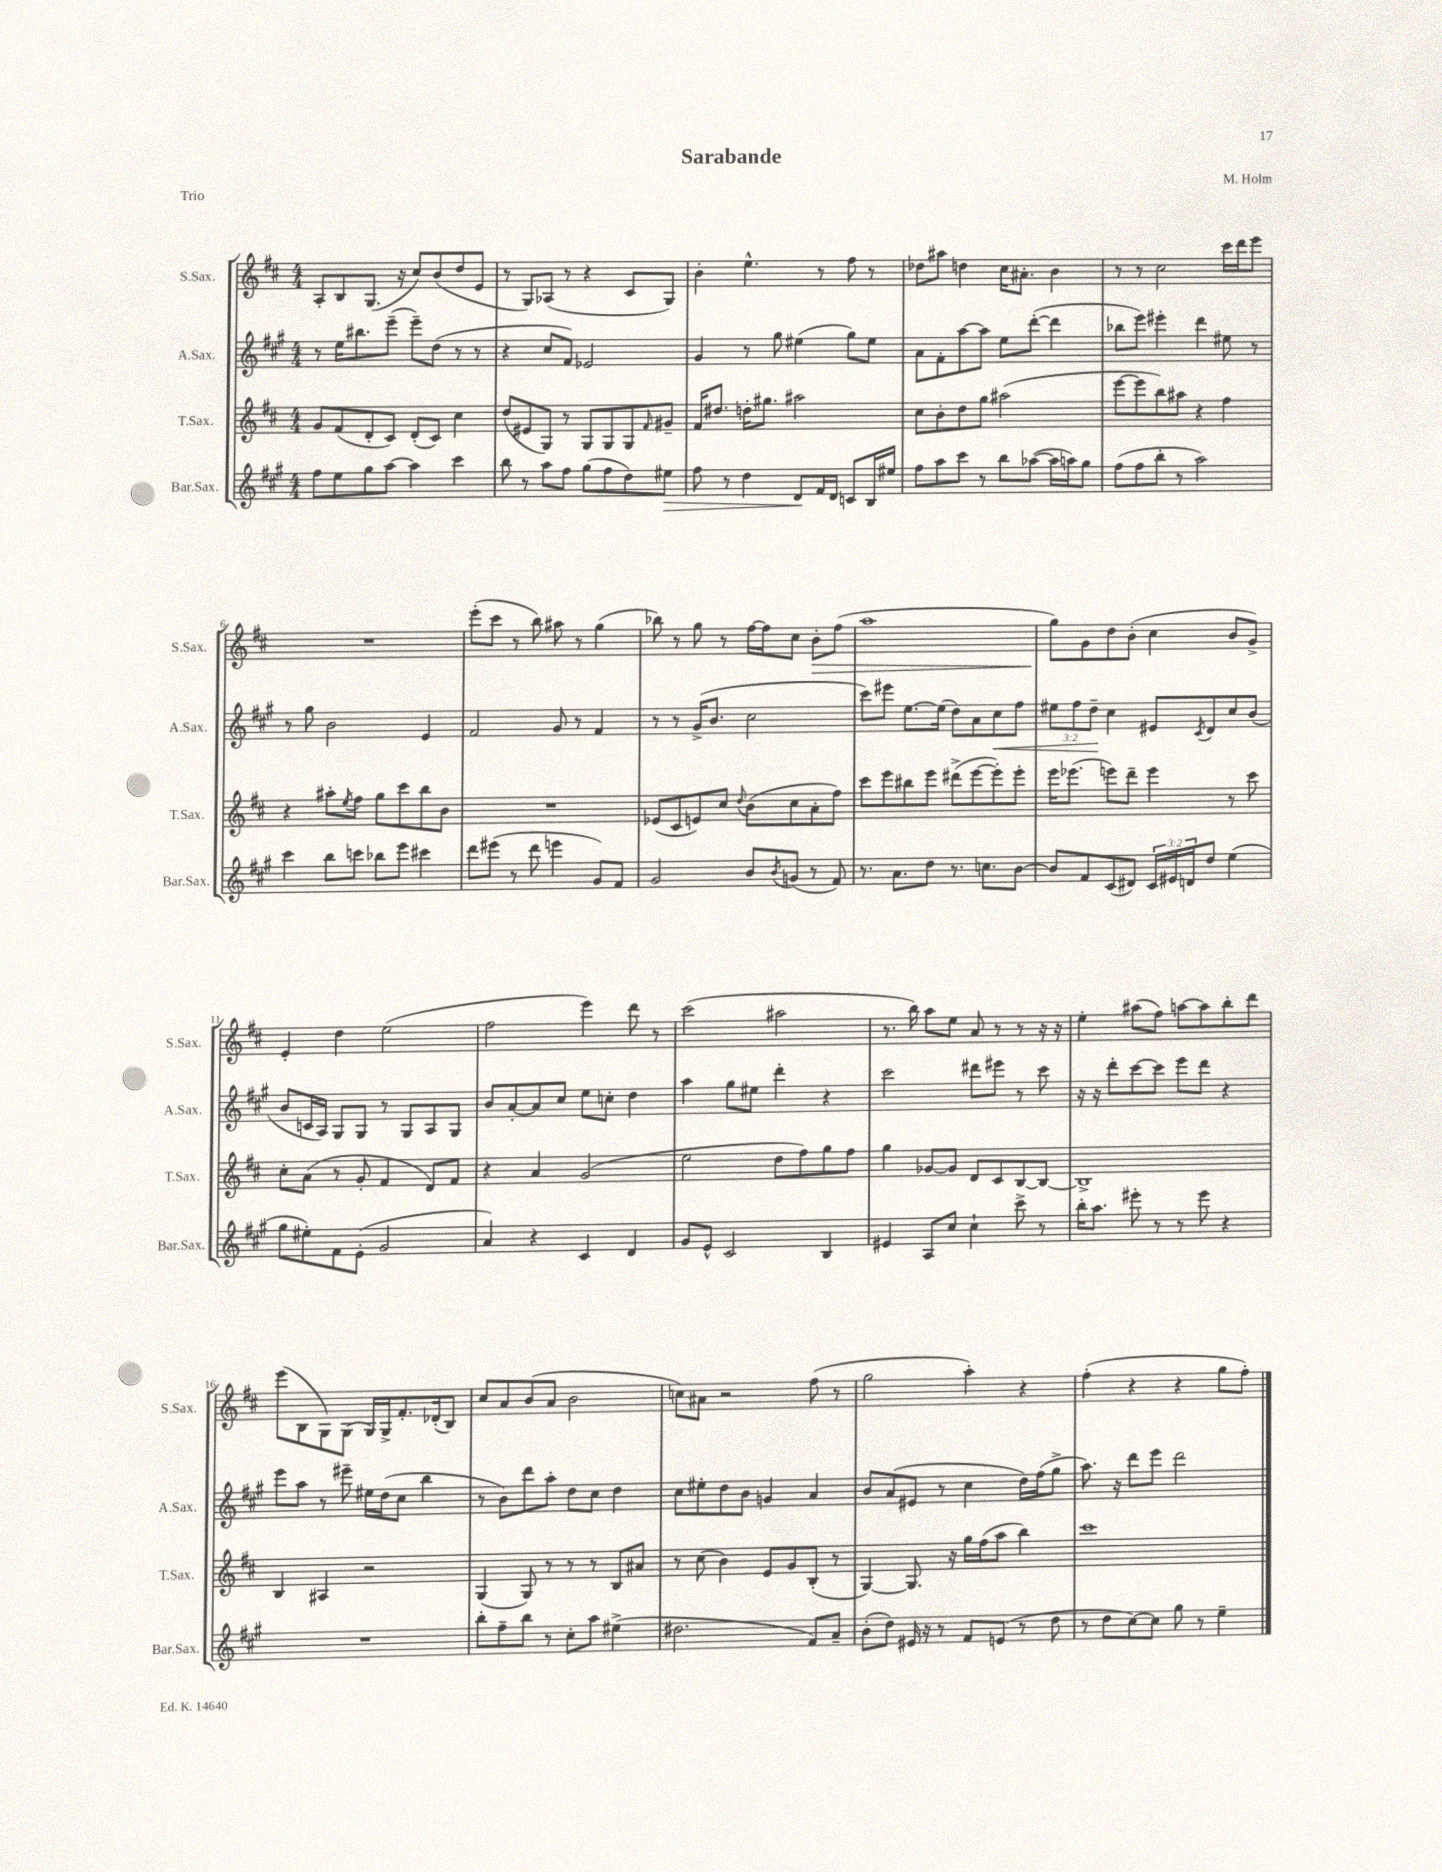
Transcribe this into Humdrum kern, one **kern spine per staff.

**kern	**kern	**kern	**kern
*staff4	*staff3	*staff2	*staff1
*clefG2	*clefG2	*clefG2	*clefG2
*k[f#c#g#]	*k[f#c#]	*k[f#c#g#]	*k[f#c#]
*M4/4	*M4/4	*M4/4	*M4/4
8ff#	8g	8r	8A'
8ee	(8f#	16ee	8B
.	.	8.bb#	.
8gg#	8d'	.	(8.G
[8aa	8c#)	(8eee~	.
.	.	.	16r
4aa]	(8d'	8eee~)	8cc#)
.	8c#)	(8dd	(8b
4ccc#	4cc#	8r	8dd
.	.	8r	8e
=	=	=	=
8bb	(8dd	4r	8r
8r	8e#	.	8G)
8aa	8G)	8cc#	(8A-
8ff#	8r	8f#)	8r
(8gg#	8G	2e-	4r
8ff#	8G	.	.
8dd)	8G	.	8c#
.	16qqf#	.	.
8ee#	8g#~	.	8G)
=	=	=	=
8ff#	16f#	4g#	4b'
.	8.dd#	.	.
8r	.	.	.
4dd	16dd'	8r	4.ee^^
.	8.gg#	.	.
.	.	8gg#	.
8d	2aa#	(4ee#	.
16f#	.	.	8r
16d	.	.	.
8c	.	8gg#)	8ff#
16B	.	8ee#	8r
16ee#	.	.	.
=	=	=	=
8ff#	8cc#	8a	8dd-
8aa	8b'	8f#'	8aa#
8ccc#	8dd	[8aa	4dd
8r	8gg	8aa]	.
8bb	(2aa#	8ee	16cc#
.	.	.	8.a#'
([8aa-	.	([8ddd'	.
16aa-]	.	4ddd]	4b
16aa)	.	.	.
8gg#	.	.	.
=	=	=	=
(8ff#	[8eee	8bb-	8r
8ff#	8eee]	8eee)	8r
8bb'	8bb)	4eee#'	2cc#
8r	8aa#	.	.
2aa)	4r	4ddd	.
.	4ff#	8ee#	16ccc#
.	.	.	16ddd
.	.	8r	8eee
=	=	=	=
4ccc#	4r	8r	1r
.	.	8gg#	.
8bb	8aa#'	2b	.
.	8qee	.	.
8ccc	8ff#	.	.
8bb-	8gg	.	.
8eee	8ccc#	.	.
4ccc#	8bb	4e	.
.	8b	.	.
=	=	=	=
8ddd	1r	2f#	(8eee'
(8eee#	.	.	8ccc#
8r	.	.	8r
8ddd	.	.	8bb)
4eee	.	8g#	8aa#
.	.	8r	8r
8g#)	.	4f#	(4gg
8f#	.	.	.
=	=	=	=
2g#	(8e-	8r	8bb-)
.	8c#	8r	8r
.	8e)	(16g#^	8gg
.	.	8.b	.
.	8cc#	.	8r
.	8qqdd	.	.
8b	(8b	2cc#	[16ff#
.	.	.	16ff#]
8qb	.	.	.
(8g	8cc#	.	8cc#
8r	8a'	.	8b'
8f#)	8ff#)	.	(8ff#
=	=	=	=
8.r	8ccc#	8ccc#)	1aa
.	8eee	8eee#	.
8.a	.	.	.
.	8bb#	[8.ee	.
8dd	8eee	.	.
.	.	(16ee]	.
8.r	(8ddd#^	8dd)	.
.	[8eee	8a	.
8.cc	.	.	.
.	8eee'])	8cc#	.
[8b	8eee'	8ff#	.
=	=	=	=
8b]	16eee	12ee#	8gg)
.	(8.eee-	.	.
.	.	12ff#	.
8f#	.	.	8g
.	.	12dd~	.
(8c#	8eee)	4cc#	8dd
8d#)	8ddd~	.	(8b'
24c#	4eee	8e#	4cc#
24e#	.	.	.
24d	.	.	.
.	.	8qc#	.
8dd	.	8d	.
(4ee	8r	8cc#	8b
.	8ccc#	(8b	8g^)
=	=	=	=
8gg#	8cc#'	8b	4e'
8ee#')	(8a	16c	.
.	.	16A)	.
8f#	8r	8G#	4dd
(8e'	8g'	8G#	.
2g#	4f#	8r	(2ee
.	.	8G#	.
.	8d)	8A	.
.	8f#	8G#	.
=	=	=	=
4a)	4r	8b	2ff#
.	.	[8a'	.
4r	4a	8a]	.
.	.	8cc#	.
4c#	(2g	8ee	4eee)
.	.	8cc'	.
4d	.	4dd	8ddd
.	.	.	8r
=	=	=	=
8g#	2ee	4aa	(2ccc#
8e^^	.	.	.
2c#	.	8gg#	.
.	.	8ee#	.
.	8dd	4ddd'	2aa#
.	8ff#)	.	.
4B	8gg	4r	.
.	8ff#	.	.
=	=	=	=
4e#	4gg	2ccc#	8.r
.	.	.	16bb)
8A	[8g-	.	8aa
8cc#	8g-]	.	8ee
4cc#`	8d	8ddd#	8a
.	8c#	8eee#	8r
8ccc#^	[8B	8r	8r
8r	8B_	8ccc#	16r
.	.	.	16r
=	=	=	=
16bb'	1B^]	16r	4ee'
8.aa	.	16r	.
.	.	8ddd'	.
8eee#'	.	[8ccc#	(8aa#
8r	.	8ccc#]	8ff#)
8r	.	8eee	[8aa
8eee#	.	8ddd	8aa]
4r	.	4r	8bb'
.	.	.	8ddd
=	=	=	=
1r	4B	8eee	(8eee
.	.	8aa	8B
.	4A#	8r	8G)
.	.	8eee#~	(8G
.	2r	16ee#	16G)
.	.	(16dd	16G^
.	.	8cc#	8.f#'
.	.	4bb	.
.	.	.	(16d-'
.	.	.	8B)
=	=	=	=
8bb'	(4G	8r	8cc#
8ff#~	.	8b)	8a
8bb	8G)	8ddd	(8b
8r	8r	8aa'	8a
8cc#'	8r	8dd	2b
8aa	8r	8cc#	.
(4ee#^	8B	4dd	.
.	8a#	.	.
=	=	=	=
2.dd#	8r	8cc#	8cc)
.	(8cc#	8ee#'	8a#
.	4b)	8dd	2r
.	.	8b	.
.	8e	4g	.
.	8g	.	.
8f#)	(8B'	4a	(8ff#
8a~	8r	.	8r
=	=	=	=
(8b'	[4G)	8b	2gg
8dd)	.	(8a	.
16e#	8.G]	8e#	.
16r	.	.	.
8r	.	8r	.
.	16r	.	.
8f#	16gg	4cc#	4aa')
.	(16ff#	.	.
(8e	8aa	.	.
8r	4bb)	16dd)	4r
.	.	(16ff#	.
8dd	.	8gg#^	.
=	=	=	=
8r	1ccc#	8.aa)	(4ff#'
8dd	.	.	.
.	.	16r	.
[8cc#)	.	8ddd	4r
8cc#]	.	8eee	.
8gg#	.	2ddd	4r
8r	.	.	.
4ee~	.	.	8gg
.	.	.	8ff#')
==	==	==	==
*-	*-	*-	*-
